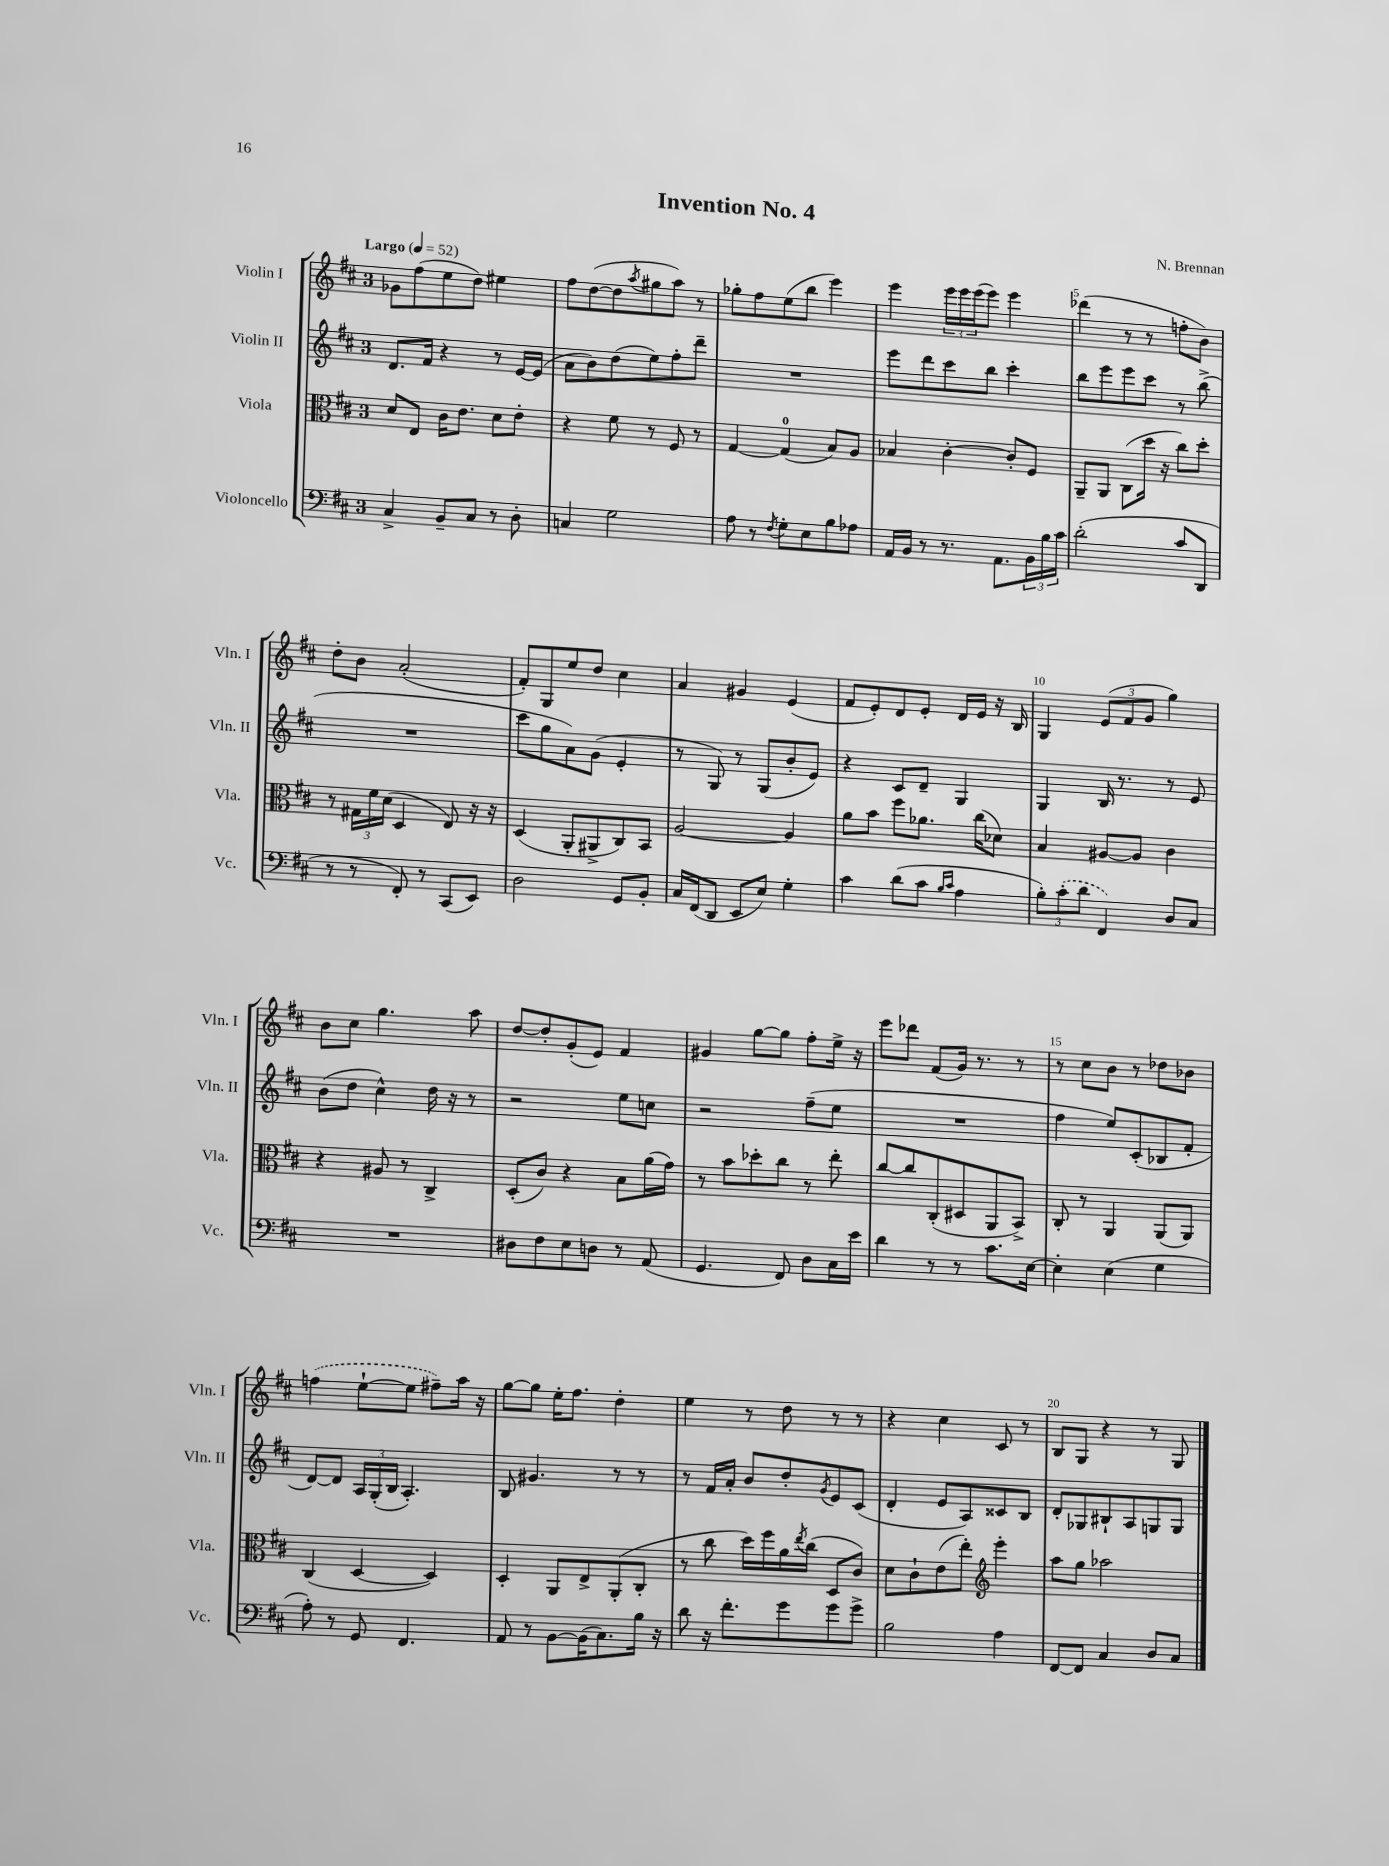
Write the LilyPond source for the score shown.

\header { title = "Invention No. 4" composer = "N. Brennan" }
<<
\new StaffGroup <<
\new Staff = "s0" \with { instrumentName = "Violin I" shortInstrumentName = "Vln. I" } {
    \clef treble \key d \major \once \override Staff.TimeSignature.style = #'single-digit \time 3/4 \tempo "Largo" 4 = 52
    ges'8 fis''8( e''8 d''8) eis''4 |
    fis''8 d''8~( d''8 \acciaccatura { a''8 } gis''8 a''8) r8 |
    ges''8-. fis''8 e''8( b''8 e'''4) |
    e'''4 \tuplet 3/2 { e'''16 e'''16 e'''16( } e'''8) e'''4 |
    des'''4( r8 r8 f''8-. b'8) |
    d''8-. b'8 a'2-.( |
    fis'8-.) g8 e''8 d''8 cis''4 |
    a'4 gis'4 e'4( |
    fis'8 e'8-.) d'8 e'8-. d'16 e'16 r16 b16 |
    g4 \tuplet 3/2 { e'8( fis'8 g'8 } g''4) |
    b'8 cis''8 g''4. a''8 |
    d''8~ d''8-. g'8-.( e'8) fis'4 |
    gis'4 g''8~ g''8 fis''8-. e''16-> r16 |
    e'''8 des'''8 fis'8( g'16) r8. r8 |
    r8 cis''8 b'8 r8 des''8 bes'8 |
    \once \slurDashed f''4( e''8~-! e''8 fis''8--) a''16 r16 |
    g''8~ g''8 e''16-. fis''8. d''4-. |
    e''4 r8 d''8 r8 r8 |
    r4 cis''4 cis'8 r8 |
    b8 g8 r4 r8 g8 \bar "|." |
}
\new Staff = "s1" \with { instrumentName = "Violin II" shortInstrumentName = "Vln. II" } {
    \clef treble \key d \major \once \override Staff.TimeSignature.style = #'single-digit \time 3/4
    d'8. fis'16 r4 r8 e'16~ e'16( |
    a'8 b'8) d''8( e''8) fis''8-. d'''8-- |
    R2. |
    e'''8 d'''8 cis'''8 b''8 cis'''4-. |
    b''8 e'''8 e'''8 cis'''8 r8 b''8->( |
    R2. |
    cis'''8 g''8 a'8) g'8( e'4-. |
    r8 g8) r8 g8( b'8-. e'8) |
    r4 cis'8 d'8-- g4 |
    g4 b16 r8. r8 e'8 |
    b'8( d''8 cis''4-^) d''16 r16 r8 |
    r2 e''8 c''8 |
    r2 fis''8--( e''8 |
    R2. |
    fis''4 e''8) cis'8-.( bes8 fis'8-. |
    d'8~) d'8 \tuplet 3/2 { a16 g16-.( b16 } a4.-.) |
    b8 gis'4. r8 r8 |
    r8 fis'16 a'16-. b'8 d''8-. \acciaccatura { g'8 } e'8 cis'8( |
    d'4-. e'8 a8) cisis'8 b8 |
    d'8-. ges8 bis8-! a8 g8 g8 \bar "|." |
}
\new Staff = "s2" \with { instrumentName = "Viola" shortInstrumentName = "Vla." } {
    \clef alto \key d \major \once \override Staff.TimeSignature.style = #'single-digit \time 3/4
    d'8 e8 cis'16 e'8. d'8 e'8-. |
    r4 fis'8 r8 fis8 r8 |
    g4~ g4-0( b8) a8 |
    bes4 cis'4~-. cis'8-. fis8 |
    a,8-- a,8 cis8( d''16 r16 cis''8) d''8-. |
    r8 \tuplet 3/2 { gis16 fis'16 d'16( } d4 e8) r16 r16 |
    d4( a,8-. ais,8-> cis8) b,8 |
    a2~ a4 |
    a'8 b'8 fis''8 aes'8. cis''16( des'8) |
    b4 ais8~ ais8 cis'4 |
    r4 ais8 r8 cis4-> |
    d8-.( cis'8) r4 b8 a'16( g'16) |
    r8 b'8 des''8-. cis''8 r8 e''8-. |
    cis''8~ cis''8 cis8-.( dis8 a,8 b,8->) |
    cis8-. r8 a,4 a,8( a,8) |
    cis4( d4~ d4) |
    d4-. a,8 e8-> a,8-.( cis8-. |
    r8 cis''8 d''16) fis''16 a'16 \acciaccatura { e''8 } cis''16( d8 cis'8) |
    d'8 cis'8-! e'8( e''8-.) \clef treble e'''4-. |
    a''8 g''8 aes''2 \bar "|." |
}
\new Staff = "s3" \with { instrumentName = "Violoncello" shortInstrumentName = "Vc." } {
    \clef bass \key d \major \once \override Staff.TimeSignature.style = #'single-digit \time 3/4
    cis4-> b,8-- cis8 r8 d8-. |
    c4 g2 |
    a8 r8 \acciaccatura { fis8 } g8-. e8 b8 aes8 |
    a,16 b,16 r8 r8. a,8. \tuplet 3/2 { b,16 b16 cis'16 } |
    d'2-.( cis'8 d,8 |
    r8 r8 fis,8-.) r8 cis,8( e,8) |
    d2 g,8 b,8-. |
    cis16 fis,16( d,8 e,8 e8) g4-. |
    cis'4 d'8( cis'8 \grace { b16 cis'16 } a4 |
    \tuplet 3/2 { b8-.) \once \slurDashed cis'8-.( d'8 } fis,4) d8 cis8 |
    R2. |
    dis8 fis8 e8 d8 r8 a,8( |
    g,4. fis,8) d8 cis16 e'16 |
    d'4 r8 r8 cis'8. e16~ |
    e4-. e4( g4 |
    a8-.) r8 g,8 fis,4. |
    a,8 r8 b,8~ b,16( cis8.) b16 r16 |
    d'8 r16 fis'8.-. g'8 g'8 g'8-> |
    b2 a4 |
    fis,8~ fis,8 cis4 d8 cis8 \bar "|." |
}
>>
>>
\layout { \context { \Score \override BarNumber.break-visibility = ##(#f #t #t) barNumberVisibility = #(every-nth-bar-number-visible 5) } }
